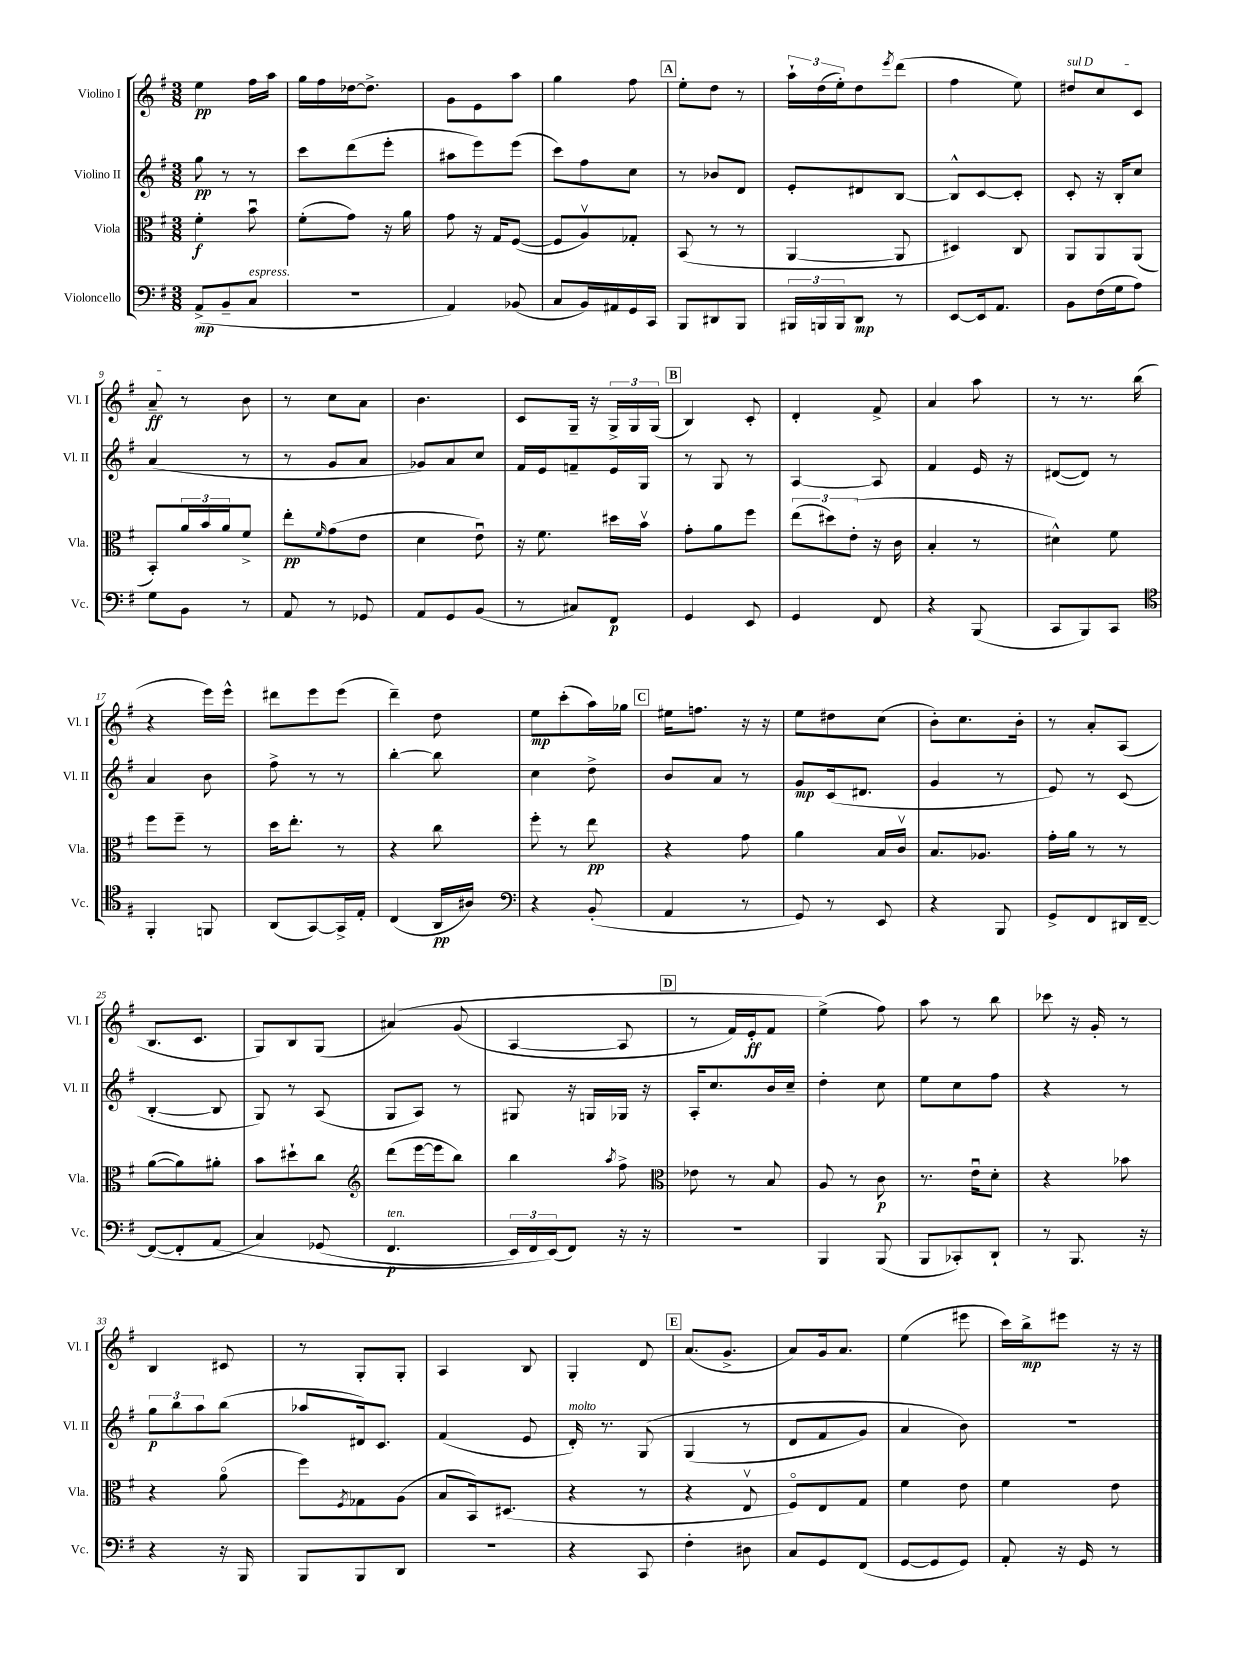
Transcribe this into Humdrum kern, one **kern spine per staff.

**kern	**dynam	**kern	**dynam	**kern	**dynam	**kern	**dynam
*part4	*part4	*part3	*part3	*part2	*part2	*part1	*part1
*staff4	*staff4	*staff3	*staff3	*staff2	*staff2	*staff1	*staff1
*I"Violoncello	*	*I"Viola	*	*I"Violino II	*	*I"Violino I	*
*I'Vc.	*	*I'Vla.	*	*I'Vl. II	*	*I'Vl. I	*
*clefF4	*	*clefC3	*	*clefG2	*	*clefG2	*
*k[f#]	*	*k[f#]	*	*k[f#]	*	*k[f#]	*
*M3/8	*	*M3/8	*	*M3/8	*	*M3/8	*
=1	=1	=1	=1	=1	=1	=1	=1
(8AA^/L	mp	4f#'\	f	8gg\	pp	4ee\	pp
8BB~/	.	.	.	8r	.	.	.
!LO:TX:a:i:t=espress.	!	!	!	!	!	!	!
8C/J	.	8bu\	.	8r	.	16ff#\LL	.
.	.	.	.	.	.	16aa\JJ	.
=2	=2	=2	=2	=2	=2	=2	=2
4.r	.	(8f#'\L	.	8ccc\L	.	16gg\LL	.
.	.	.	.	.	.	16ff#\	.
.	.	8g\J)	.	(8ddd\	.	[16dd-X\J	.
.	.	.	.	.	.	8.dd-^\J]	.
.	.	16r	.	8eee'\J	.	.	.
.	.	16a\	.	.	.	.	.
=3	=3	=3	=3	=3	=3	=3	=3
4AA/)	.	8g\	.	8aa#X\L	.	8g\L	.
.	.	16r	.	8eee\)	.	8e\	.
.	.	16G/KL	.	.	.	.	.
(8BB-X/	.	([8F#/J	.	(8eee\J	.	8aa\J	.
=4	=4	=4	=4	=4	=4	=4	=4
8C/L	.	8F#/L]	.	8ccc\L)	.	4gg\	.
16BB/L)	.	8Av/)	.	8ff#\	.	.	.
16AA#X/	.	.	.	.	.	.	.
16GG/	.	8G-X'/J	.	8cc\J	.	8ff#\	.
16CC/JJ	.	.	.	.	.	.	.
!!LO:REH:place=s1:t=A
=5	=5	=5	=5	=5	=5	=5	=5
8BBB/L	.	(8BB/	.	8r	.	8ee'\L	.
8DD#X/	.	8r	.	8b-X/L	.	8dd\J	.
8BBB/J	.	8r	.	8d/J	.	8r	.
=6	=6	=6	=6	=6	=6	=6	=6
24BBB#X/LL	.	[4AA/	.	8e'/L	.	24aa`\LL	.
24BBBn/	.	.	.	.	.	(24dd\	.
24BBB/J	.	.	.	.	.	24ee'\J)	.
8DD/J	mp	.	.	8d#X/	.	8dd\	.
.	.	.	.	.	.	8qeee/	.
8r	.	8AA/]	.	[8B/J	.	(8ddd\J	.
=7	=7	=7	=7	=7	=7	=7	=7
[8EE/L	.	4D#X/)	.	8B^^/L]	.	4ff#\	.
16EE/k]	.	.	.	[8c/	.	.	.
8.AA/J	.	.	.	.	.	.	.
.	.	8C/	.	8c'/J]	.	8ee\)	.
=8	=8	=8	=8	=8	=8	=8	=8
!	!	!	!	!	!	!LO:TX:a:i:t=sul D	!
8BB\L	.	8AA/L	.	8c'/	.	8dd#X/L	.
(16F#\L	.	8AA/	.	16r	.	8cc/	.
16G\J	.	.	.	16B'/KL	.	.	.
8A\J)	.	(8AA/J	.	8cc/J	.	8c/J	.
!!LO:LB:g=z
=9	=9	=9	=9	=9	=9	=9	=9
8G\L	.	8BB'/L)	.	(4a/	.	8a~/	ff
8BB\J	.	24a/L	.	.	.	8r	.
.	.	24b/	.	.	.	.	.
.	.	24a/J	.	.	.	.	.
8r	.	8f#^/J	.	8r	.	8b\	.
=10	=10	=10	=10	=10	=10	=10	=10
8AA/	.	8ee'\L	pp	8r	.	8r	.
.	.	16qqf#/	.	.	.	.	.
8r	.	(8g\	.	8g/L	.	8cc\L	.
8GG-X/	.	8e\J	.	8a/J	.	8a\J	.
=11	=11	=11	=11	=11	=11	=11	=11
8AA/L	.	4d\	.	8g-X/L)	.	4.b\	.
8GG/	.	.	.	8a/	.	.	.
(8BB/J	.	8eu\)	.	8cc/J	.	.	.
=12	=12	=12	=12	=12	=12	=12	=12
8r	.	16r	.	16f#/LL	.	8c/L	.
.	.	8.f#\	.	16e/J	.	.	.
8C#X/L)	.	.	.	8fn~/	.	16G~/Jk	.
.	.	.	.	.	.	16r	.
8FF#/J	p	16dd#X\LL	.	16e/L	.	24G^/LL	.
.	.	.	.	.	.	24G/	.
.	.	16bv\JJ	.	16G/JJ	.	.	.
.	.	.	.	.	.	(24G/JJ	.
!!LO:REH:place=s1:t=B
=13	=13	=13	=13	=13	=13	=13	=13
4GG/	.	8g'\L	.	8r	.	4B/)	.
.	.	8a\	.	8G/	.	.	.
8EE/	.	8ff#\J	.	8r	.	8c'/	.
=14	=14	=14	=14	=14	=14	=14	=14
4GG/	.	(12ee\L	.	[4A/	.	4d'/	.
.	.	12dd#X\)	.	.	.	.	.
.	.	(12e'\J	.	.	.	.	.
8FF#/	.	16r	.	8A/]	.	8f#^/	.
.	.	16c\	.	.	.	.	.
=15	=15	=15	=15	=15	=15	=15	=15
4r	.	4B'/	.	4f#/	.	4a/	.
(8BBB/	.	8r	.	16e/	.	8aa\	.
.	.	.	.	16r	.	.	.
=16	=16	=16	=16	=16	=16	=16	=16
8CC/L	.	4d#X^^\)	.	([8d#X/L	.	8r	.
8BBB/)	.	.	.	8d#/J])	.	8.r	.
8CC/J	.	8f#\	.	8r	.	.	.
.	.	.	.	.	.	(16bb\	.
!!LO:LB:g=z
=17	=17	=17	=17	=17	=17	=17	=17
*clefC4	*	*	*	*	*	*	*
4FF#'/	.	8ff#\L	.	4a/	.	4r	.
.	.	8ff#~\J	.	.	.	.	.
8FFn/	.	8r	.	8b\	.	16eee\LL)	.
.	.	.	.	.	.	16eee^^\JJ	.
=18	=18	=18	=18	=18	=18	=18	=18
(8AA/L	.	16dd\KL	.	8ff#^\	.	8ddd#X\L	.
.	.	8.ee'\J	.	.	.	.	.
[8GG/)	.	.	.	8r	.	8eee\	.
16GG^/L]	.	8r	.	8r	.	(8eee\J	.
16E'/JJ	.	.	.	.	.	.	.
=19	=19	=19	=19	=19	=19	=19	=19
(4C/	.	4r	.	[4bb'\	.	4ddd~\)	.
16AA/LL	pp	8cc\	.	8bb\]	.	8dd\	.
16A#X/JJ)	.	.	.	.	.	.	.
=20	=20	=20	=20	=20	=20	=20	=20
*clefF4	*	*	*	*	*	*	*
4r	.	8ff#'\	.	4cc\	.	8ee\L	mp
.	.	8r	.	.	.	(8ccc'\	.
(8BB'/	.	8ee\	pp	8dd^\	.	16aa\L)	.
.	.	.	.	.	.	16gg-X\JJ	.
!!LO:REH:place=s1:t=C
=21	=21	=21	=21	=21	=21	=21	=21
4AA/	.	4r	.	8b/L	.	16ee#X\KL	.
.	.	.	.	.	.	8.ffn\J	.
.	.	.	.	8a/J	.	.	.
8r	.	8g\	.	8r	.	16r	.
.	.	.	.	.	.	16r	.
=22	=22	=22	=22	=22	=22	=22	=22
8GG/)	.	4a\	.	8g/L	mp	8ee\L	.
8r	.	.	.	(16c/k	.	8dd#X\	.
.	.	.	.	8.d#X/J	.	.	.
8EE/	.	16B/LL	.	.	.	(8cc\J	.
.	.	16cv/JJ	.	.	.	.	.
=23	=23	=23	=23	=23	=23	=23	=23
4r	.	8.B/L	.	4g/	.	8b'\L)	.
.	.	.	.	.	.	8.cc\	.
.	.	8.A-X/J	.	.	.	.	.
8BBB/	.	.	.	8r	.	.	.
.	.	.	.	.	.	16b'\Jk	.
=24	=24	=24	=24	=24	=24	=24	=24
8GG^/L	.	16g'\LL	.	8e/)	.	8r	.
.	.	16a\JJ	.	.	.	.	.
8FF#/	.	8r	.	8r	.	8a'/L	.
16DD#X/L	.	8r	.	(8c/	.	(8A/J	.
[16FF#~/JJ	.	.	.	.	.	.	.
!!LO:LB:g=z
=25	=25	=25	=25	=25	=25	=25	=25
(8FF#/L_	.	([8a\L	.	[4B'/	.	8.B/L	.
8FF#'/]	.	8a\])	.	.	.	.	.
.	.	.	.	.	.	8.c/J	.
(8AA/J	.	8a#X'\J	.	8B/]	.	.	.
=26	=26	=26	=26	=26	=26	=26	=26
4C/)	.	8b\L	.	8G/)	.	8G/L)	.
.	.	8dd#X`\	.	8r	.	8B/	.
(8GG-X/	.	8cc\J	.	(8A/	.	(8G/J	.
=27	=27	=27	=27	=27	=27	=27	=27
*	*	*clefG2	*	*	*	*	*
!LO:TX:a:i:t=ten.	!	!	!	!	!	!	!
4.FF#/	p	(8ddd\L	.	8G/L	.	(4a#X/)	.
.	.	[16eee\L	.	8A/J)	.	.	.
.	.	16eee\J]	.	.	.	.	.
.	.	8bb\J)	.	8r	.	(8g/	.
=28	=28	=28	=28	=28	=28	=28	=28
24EE/LL)	.	4bb\	.	8G#X/	.	[4A/	.
24FF#/	.	.	.	.	.	.	.
(24EE/J)	.	.	.	.	.	.	.
8FF#/J)	.	.	.	16r	.	.	.
.	.	.	.	16Gn/LL	.	.	.
.	.	8qaa/	.	.	.	.	.
16r	.	8ff#^\	.	16G-X/JJ	.	8A/]	.
16r	.	.	.	16r	.	.	.
!!LO:REH:place=s1:t=D
=29	=29	=29	=29	=29	=29	=29	=29
*	*	*clefC3	*	*	*	*	*
4.r	.	8e-X\	.	16A'/KL	.	8r	.
.	.	.	.	8.cc/	.	.	.
.	.	8r	.	.	.	16f#/LL)	.
.	.	.	.	.	.	16e'/J	ff
.	.	8B/	.	16b/L	.	8f#/J	.
.	.	.	.	16cc~/JJ	.	.	.
=30	=30	=30	=30	=30	=30	=30	=30
4BBB/	.	8A/	.	4dd'\	.	(4ee^\)	.
.	.	8r	.	.	.	.	.
(8BBB/	.	8c\	p	8cc\	.	8ff#\)	.
=31	=31	=31	=31	=31	=31	=31	=31
8BBB/L	.	8.r	.	8ee\L	.	8aa\	.
8CC-X'/)	.	.	.	8cc\	.	8r	.
.	.	16eu\KL	.	.	.	.	.
8DD`/J	.	8d'\J	.	8ff#\J	.	8bb\	.
=32	=32	=32	=32	=32	=32	=32	=32
8r	.	4r	.	4r	.	8ccc-X\	.
8.BBB/	.	.	.	.	.	16r	.
.	.	.	.	.	.	16g'/	.
.	.	8b-X\	.	8r	.	8r	.
16r	.	.	.	.	.	.	.
!!LO:LB:g=z
=33	=33	=33	=33	=33	=33	=33	=33
4r	.	4r	.	12gg\L	p	4B/	.
.	.	.	.	12bb\	.	.	.
.	.	.	.	12aa\	.	.	.
16r	.	(8a\	.	(8bb\J	.	8c#X/	.
16BBB/	.	.	.	.	.	.	.
=34	=34	=34	=34	=34	=34	=34	=34
8BBB/L	.	8ff#\L)	.	8aa-X/L	.	8r	.
.	.	8qF#/	.	.	.	.	.
8BBB/	.	8G-X\	.	16d#X/k)	.	8G'/L	.
.	.	.	.	8.c/J	.	.	.
8DD/J	.	(8A\J	.	.	.	8G'/J	.
=35	=35	=35	=35	=35	=35	=35	=35
4.r	.	8B/L	.	(4f#/	.	4A/	.
.	.	16BB/k)	.	.	.	.	.
.	.	(8.D#X/J	.	.	.	.	.
.	.	.	.	8e/	.	8B/	.
=36	=36	=36	=36	=36	=36	=36	=36
!	!	!	!	!LO:TX:a:i:t=molto	!	!	!
4r	.	4r	.	16d'/)	.	4G'/	.
.	.	.	.	8.r	.	.	.
8CC/	.	8r	.	(8G/	.	8d/	.
!!LO:REH:place=s1:t=E
=37	=37	=37	=37	=37	=37	=37	=37
4F#'\	.	4r	.	(4G/	.	(8.a/L	.
.	.	.	.	.	.	8.g^/J	.
8D#X\	.	8Ev/	.	8r	.	.	.
=38	=38	=38	=38	=38	=38	=38	=38
8C/L	.	8F#/L)	.	8d/L	.	8a/L)	.
8GG/	.	8E/	.	8f#/	.	16g/k	.
.	.	.	.	.	.	8.a/J	.
(8FF#/J	.	8G/J	.	8g/J)	.	.	.
=39	=39	=39	=39	=39	=39	=39	=39
[8GG/L	.	4f#\	.	4a/	.	(4ee\	.
8GG/]	.	.	.	.	.	.	.
8GG/J)	.	8e\	.	8b\)	.	8eee#X\	.
=40	=40	=40	=40	=40	=40	=40	=40
8AA'/	.	4f#\	.	4.r	.	16ccc\LL)	.
.	.	.	.	.	.	16bb^\J	mp
16r	.	.	.	.	.	8eee#X\J	.
16GG/	.	.	.	.	.	.	.
8r	.	8e\	.	.	.	16r	.
.	.	.	.	.	.	16r	.
==	==	==	==	==	==	==	==
*-	*-	*-	*-	*-	*-	*-	*-
